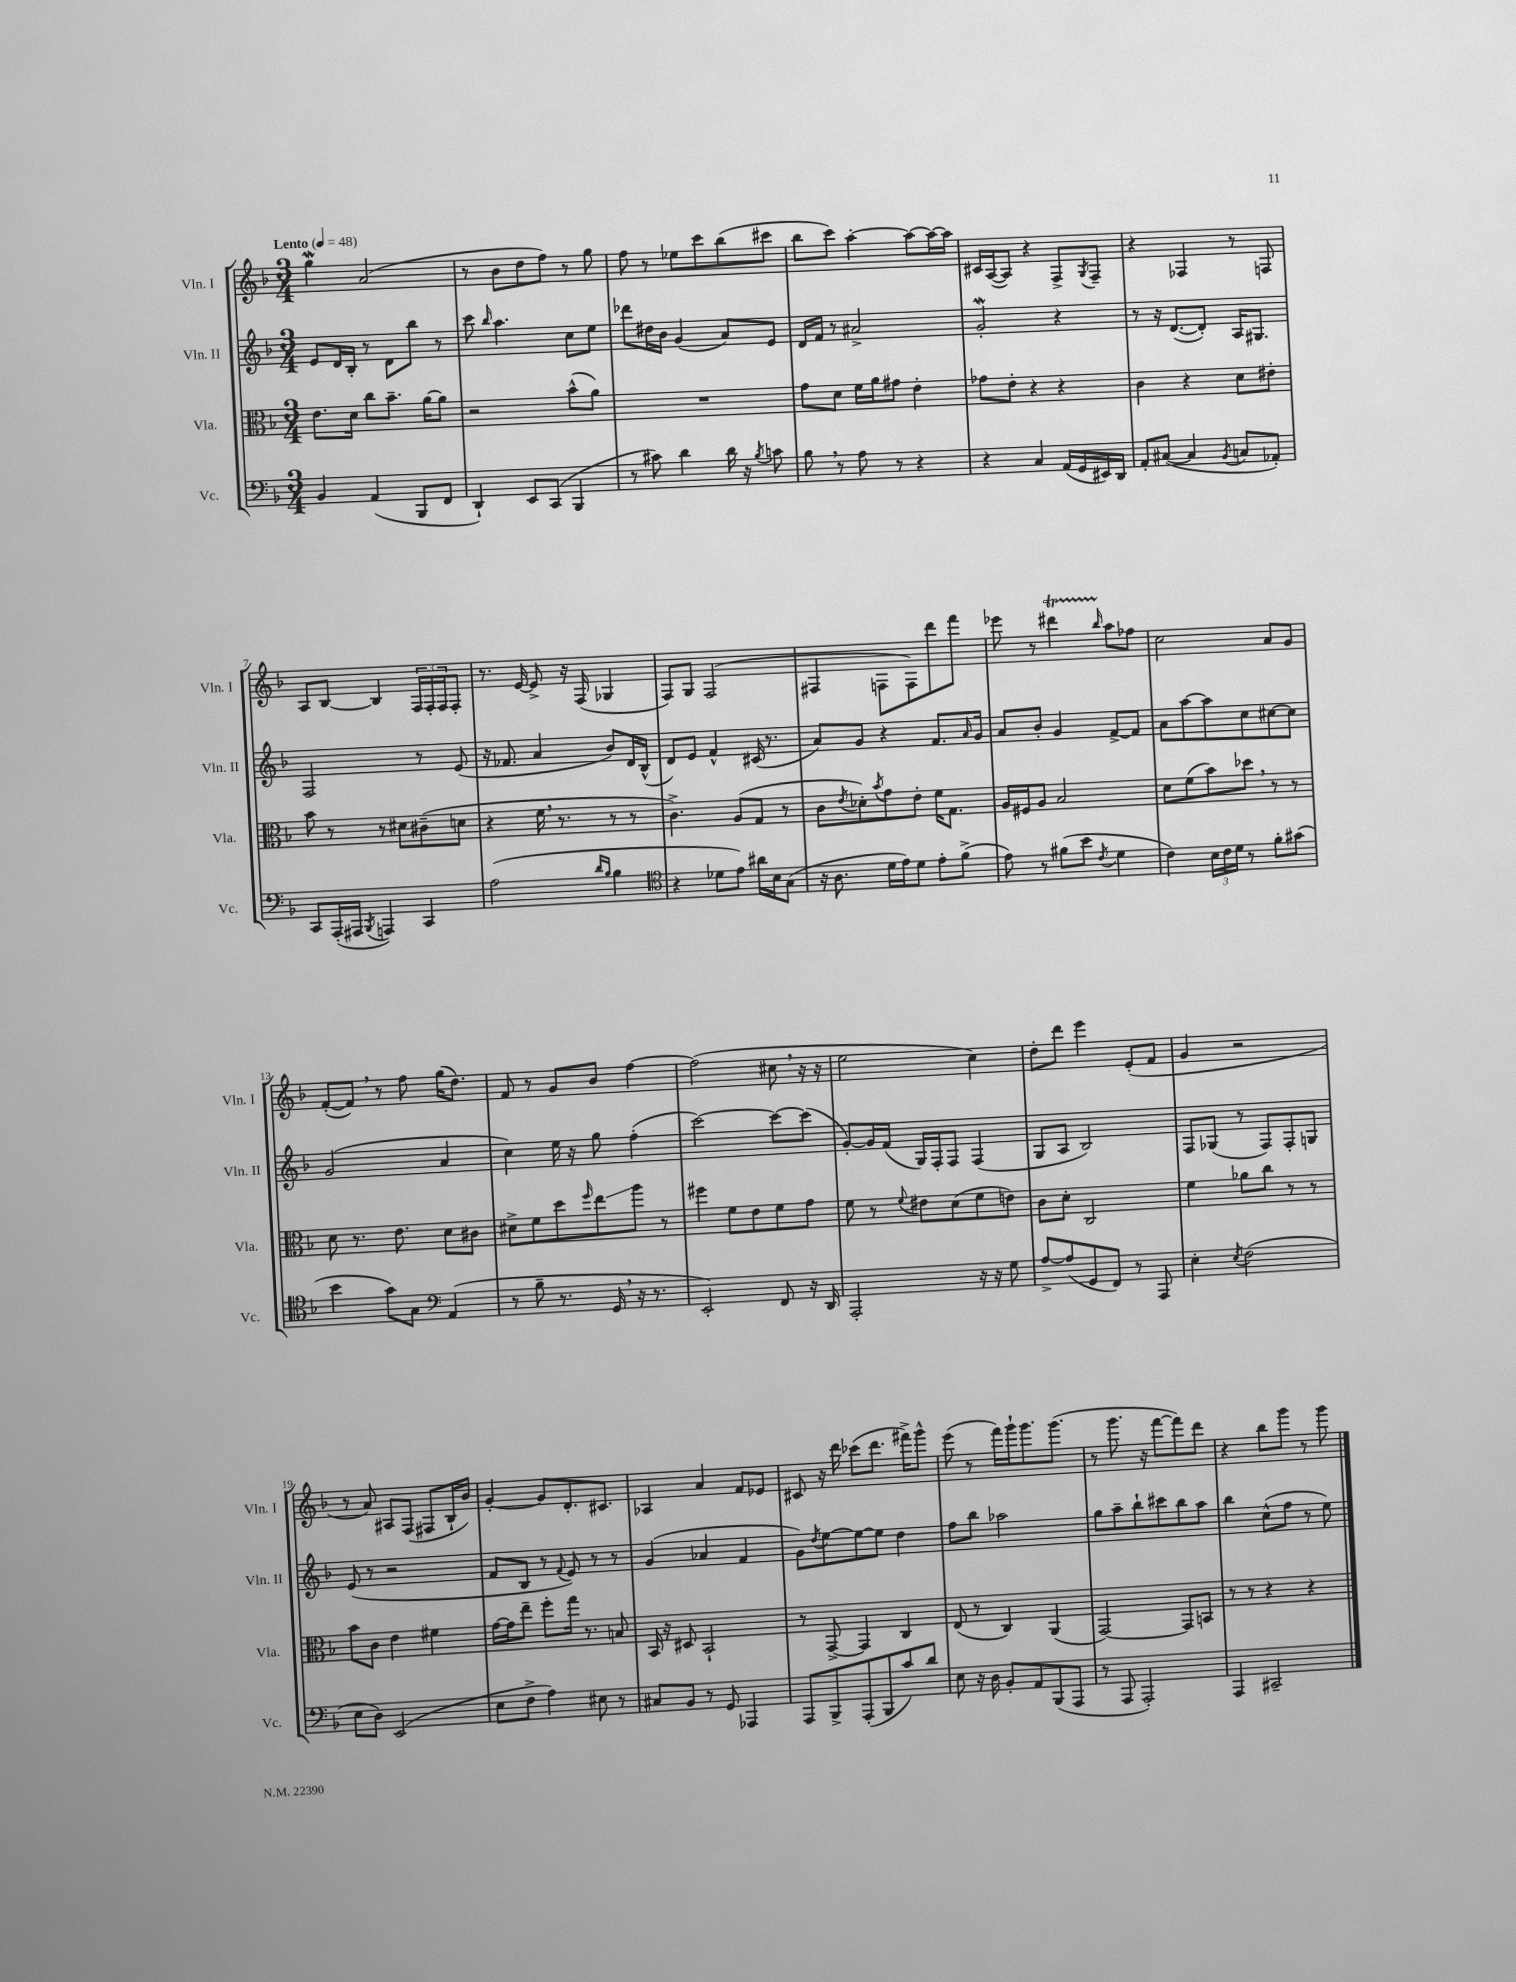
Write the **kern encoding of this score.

**kern	**kern	**kern	**kern
*staff4	*staff3	*staff2	*staff1
*clefF4	*clefC3	*clefG2	*clefG2
*k[b-]	*k[b-]	*k[b-]	*k[b-]
*M3/4	*M3/4	*M3/4	*M3/4
*MM48	*MM48	*MM48	*MM48
4BB-	8.e	8e	4gg
.	.	16d	.
.	16d	16B-'	.
(4AA	8cc	8r	(2a
.	8.b-~	8d	.
8BBB-	.	8bb-	.
.	[16a	.	.
8FF	8a]	8r	.
=	=	=	=
4DD`)	2r	8ccc	8r
.	.	16qqbb-	.
.	.	4.aa	8b-
8EE	.	.	8dd
(8CC	.	.	8ff)
4BBB-	(8b-^^	8cc	8r
.	8a)	8ee	8gg
=	=	=	=
8r	2.r	8ddd-	8ff
8c#)	.	16dd#	8r
.	.	16b-	.
4d	.	(4g	8ee-
.	.	.	8ccc
16d	.	8a)	(8bb-
16r	.	.	.
8qB-	.	.	.
8c	.	8e	8ccc#
=	=	=	=
8B-	8g	16d	8bb-
.	.	16f	.
8r	8d	8r	8ccc)
8A	16f	2a#^	[4aa'
.	16a	.	.
8r	8g#	.	.
4r	4e'	.	8aa_
.	.	.	16aa_
.	.	.	16aa]
=	=	=	=
4r	8g-	2g'	16c#
.	.	.	([16A
.	8e'	.	8A])
4C	4r	.	4r
(16AA	4r	4r	8F^
16GG	.	.	.
.	.	.	8qG
16EE#)	.	.	8F~
16DD	.	.	.
=	=	=	=
8AA'	4c	8r	4r
([8C#	.	16r	.
.	.	([8.d	.
4C#]	4r	.	4F-
.	.	8d'])	.
8qBB-	.	.	.
8C	8d	16A	8r
.	.	8.G#	.
8AA-')	8e#'	.	8F
=	=	=	=
8CC	8b-	2F	8A
(16AAA'	8r	.	[8B-
16AAA#	.	.	.
8qBBB-	.	.	.
4AAA)	8r	.	4B-]
.	8d#	.	.
4CC	(8c#~	8r	24F
.	.	.	24F'
.	.	.	24F
.	8d	(8e	8F'
=	=	=	=
(2A	4r	16r	8.r
.	.	8.f-	.
.	.	.	[16e
.	16f	4a	8e^]
.	8.r	.	.
.	.	.	16r
.	.	.	(16F
16qqd	.	.	.
16qqB-	.	.	.
4B-	8r	8b-)	4G-
.	8r	16d	.
.	.	(16B-^^	.
=	=	=	=
*clefC4	*	*	*
4r	4.c^)	8d)	8F)
.	.	8e	8G
8d-	.	4f^^	(2F
8e)	(8A	.	.
16a#	8G	(16c#	.
16B-	.	8.r	.
(8G	8r	.	.
=	=	=	=
16r	8c	8a)	4F#
8.A	.	.	.
.	8qe	.	.
.	8d-')	8g	.
.	8qb-	.	.
16d	8g	4r	8F
16e)	.	.	.
8d	8e'	.	8F)
8e'	16f	8.f	8ddd
.	8.G	.	.
(8f^	.	.	8fff
.	.	16qqa	.
.	.	16g	.
=	=	=	=
8e)	16A	8a	8eee-
.	16F#	.	.
8r	8A	8b-'	8r
(8f#	2B-	4g	4ddd#
8b-	.	.	.
8qc	.	.	16qqbb-
4d	.	[8f^	8aa
.	.	8f]	8ff-
=	=	=	=
4c)	8d	8a	2cc
.	(8f	[8aa	.
24B-	8b-)	8aa]	.
24c	.	.	.
24d	.	.	.
8r	8dd-	8cc	.
8f'	8r	[8cc#	8a
(8g#	8r	8cc#]	8g
=	=	=	=
4b-	8d	(2g	([8f'
.	8.r	.	8f])
8g)	.	.	8r
.	8.e	.	.
8G	.	.	8ff
*clefF4	*	*	*
(4AA	8d	4a	(16gg
.	.	.	8.dd)
.	8c#	.	.
=	=	=	=
8r	8d#^	4cc)	8f
8B-~	8f	.	8r
8.r	8dd	16ee	8g
.	.	16r	.
.	16qqff	.	.
.	8ee	8gg	8b-
16GG	.	.	.
16r	8aa	(4ff'	[4ff
8.r	.	.	.
.	8r	.	.
=	=	=	=
2EE')	4ff#	[2ccc)	(2ff]
.	8f	.	.
.	8e	.	.
8FF	8f	8ccc_	8cc#
16r	8g	(8ccc]	16r
16DD	.	.	16r
=	=	=	=
2AAA'	8f	[8g')	2ee
.	8r	16g]	.
.	.	(16f	.
.	8qqf	.	.
.	8e#	16G)	.
.	.	16F'	.
.	(8d	8F	.
16r	8f	(4F	4cc)
16r	.	.	.
8G	8e)	.	.
=	=	=	=
[8A^	8c	8G	8dd'
(8A]	8d'	8A	8ddd
8GG	2C	2B-)	4eee
8FF)	.	.	.
8r	.	.	(8e'
8AAA	.	.	8f
=	=	=	=
4E'	4f	8F	4g
.	.	(8G-	.
8qE	.	.	.
(2F	8a-	8r	2r
.	8cc	8F)	.
.	8r	8F'	.
.	8r	8G	.
=	=	=	=
8E	8b-	(8e	8r
8D)	8c	8r	8a)
(2EE	4e	2r	8A#
.	.	.	(8F
.	4f#	.	8F#
.	.	.	16B-`
.	.	.	16b-)
=	=	=	=
8E	[16g	8f	[4g'
.	16g]	.	.
8F^	8ee~	8B-	.
4A)	8ff'	8r	8g]
.	.	8qqf	.
.	16gg	8e)	8.d'
.	8.r	.	.
8E#	.	8r	.
.	.	.	8.c#
8r	8B	8r	.
=	=	=	=
8C#	16BB-	(4g	4A-
.	16r	.	.
8BB-	8D#	.	.
8r	2BB-`	4a-	4a
8GG	.	.	.
4AAA-	.	4f	8f
.	.	.	8e-
=	=	=	=
8AAA	8r	8g)	8c#
.	.	8qdd	.
8BBB-^	[8GG^	[8ee	16r
.	.	.	16ddd
(8AAA'	4GG]	8ee_	(8ccc-
8BBB-	.	8ee]	8.ddd
8c)	4C	4dd	.
.	.	.	16fff#^)
8d	.	.	8ggg^^
=	=	=	=
8E	(8E	8ff	(8eee
16r	8r	8bb-	8r
16D	.	.	.
8BB-'	4C)	2aa-	16fff)
.	.	.	16ggg`
8AA	.	.	8.ggg
(8BBB-	(4AA	.	.
.	.	.	(8.ggg
8AAA	.	.	.
=	=	=	=
8r	[2GG)	8gg	8r
8AAA	.	8aa~	8.ggg
2AAA')	.	8bb-`	.
.	.	.	16r
.	.	8ccc#	[8fff
.	8GG]	8bb-	8fff])
.	8BB	8aa	8ddd
=	=	=	=
4AAA	8r	4bb-	4r
.	8r	.	.
2CC#~	4r	(8cc^^	8bb-
.	.	8ff	8ggg
.	4r	8r	8r
.	.	8ee)	8ggg
==	==	==	==
*-	*-	*-	*-
